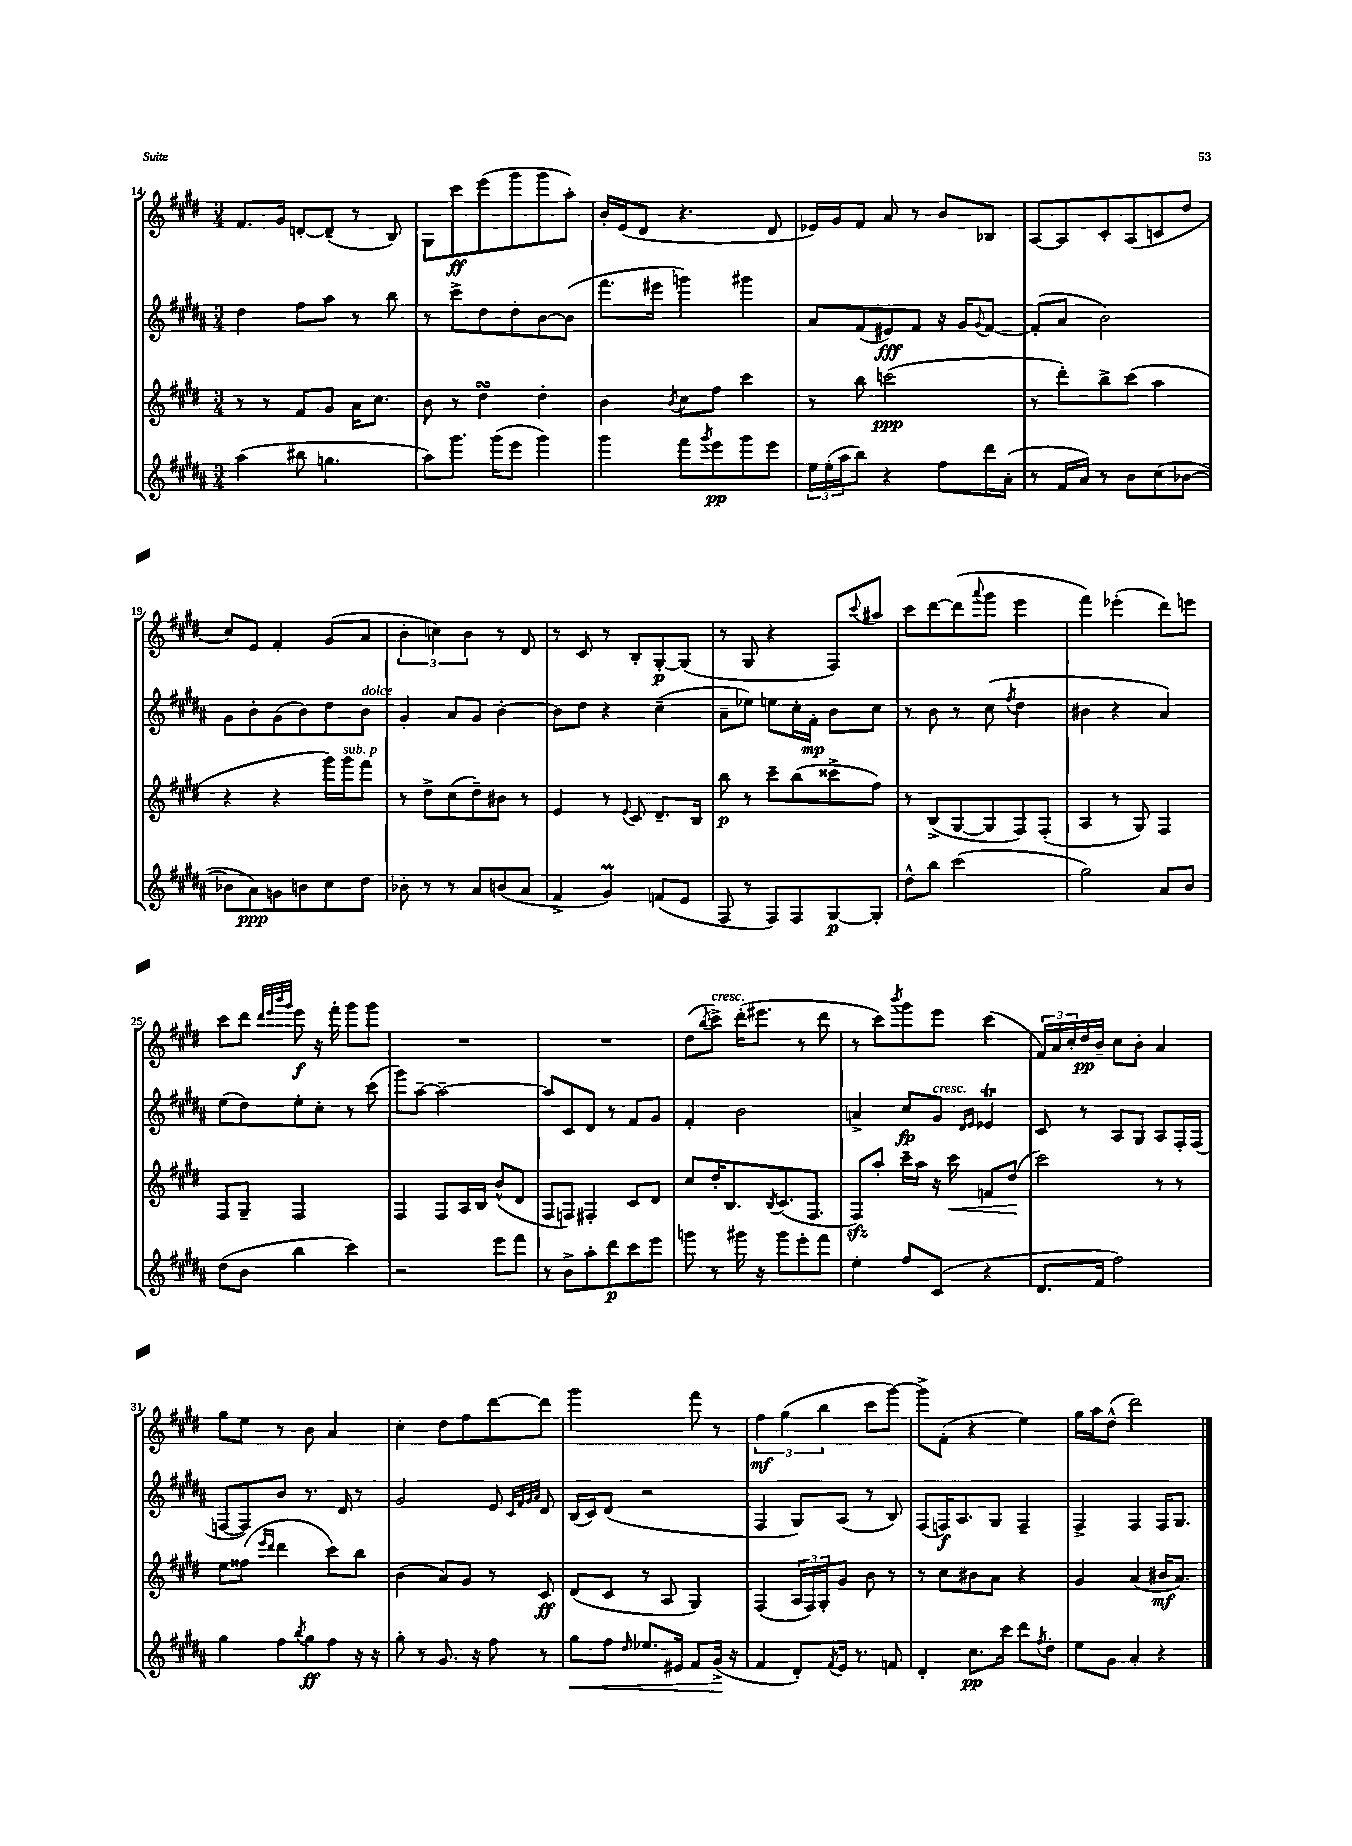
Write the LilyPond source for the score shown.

<<
\new StaffGroup <<
\new Staff = "s0" {
    \clef treble \key e \major \numericTimeSignature \time 3/4
    fis'8. gis'16 d'8~-. d'8--( r8 b8) |
    gis8 cis'''8\ff e'''8( gis'''8 gis'''8 a''8-.) |
    b'16-. e'16( dis'8 r4. dis'8 |
    ees'16) gis'16 fis'8 a'8 r8 b'8 bes8 |
    a8~ a8 cis'8-. a8( c'8 dis''8 |
    cis''8) e'8 fis'4-. gis'8( a'8 |
    \tuplet 3/2 { b'4-. c''4) b'4 } r8 dis'8 |
    r8 cis'8 r8 b8-. gis8~-.\p gis8( |
    r8 gis8 r4 fis8) \appoggiatura { cis'''8 } ais''8 |
    cis'''8 dis'''8~ dis'''8( \appoggiatura { a'''8 } gis'''8 e'''4 |
    fis'''4) ees'''4-.( dis'''8) e'''8 |
    cis'''8 dis'''8 \grace { dis'''32 e'''32 b'''32 gis'''32 } e'''8\f r16 fis'''16-. gis'''8 gis'''8 |
    R2. |
    R2. |
    dis''8( \acciaccatura { b''8 } cis'''8->^\markup { \italic "cresc." }) dis'''16-.( eis'''8. r8 dis'''8 |
    r8 cis'''8) \acciaccatura { b'''8 } gis'''8 e'''8 cis'''4( |
    \tuplet 3/2 { fis'16) a'16 cis''16-. } dis''16\pp b'16-- cis''8 b'8-. a'4 |
    gis''8 e''8 r8 b'8 a'4 |
    cis''4-. dis''8 fis''8 dis'''8~ dis'''8 |
    gis'''2 fis'''8 r8 |
    \tuplet 3/2 { fis''4\mf gis''4( b''4 } cis'''8 gis'''8~) |
    gis'''8-> fis'8-.( r4 e''4) |
    gis''16 a''16 dis''8-^( dis'''2) \bar "|." |
}
\new Staff = "s1" {
    \clef treble \key b \major \numericTimeSignature \time 3/4
    dis''4 fis''8 ais''8 r8 b''8 |
    r8 cis'''8-> dis''8 dis''8-. b'8~ b'8( |
    fis'''8. eis'''16 g'''4) gis'''4 |
    ais'8 fis'8( eis'8\fff) fis'8 r16 gis'16 \appoggiatura { gis'8 } fis'8~ |
    fis'8-.( ais'8 b'2) |
    gis'8 b'8-. gis'8( b'8) dis''8 b'8^\markup { \italic "dolce" } |
    gis'4-. ais'8 gis'8 b'4~-. |
    b'8 dis''8 r4 cis''4--( |
    ais'8-- ees''8) e''8 cis''16-. fis'16-.\mp b'8 cis''8 |
    r8 b'8 r8 cis''8( \acciaccatura { fis''8 } dis''4 |
    bis'4 r4 ais'4) |
    e''8( dis''8) e''8-. cis''8-. r8 cis'''8( |
    gis'''8) ais''8~-- ais''2~-- |
    ais''8 cis'8 dis'8 r8 fis'8 gis'8 |
    fis'4-. b'2 |
    a'4-> cis''8\fp gis'8^\markup { \italic "cresc." } \grace { dis'16 e'16 } ees'4\trill |
    cis'8 r8 ais8 gis8 ais8 fis16-. fis16( |
    f8~ f8) b'8 r8. dis'16 r8 |
    gis'2 e'8 \grace { cis'32 fis'32 gis'32 ais'32 } dis'8 |
    b16( cis'16) dis'8( r2 |
    fis4 gis8) ais8( r8 b8) |
    fis8( f16\f) ais8. gis8 f4-- |
    fis4-> fis4 fis16 gis8. \bar "|." |
}
\new Staff = "s2" {
    \clef treble \key e \major \numericTimeSignature \time 3/4
    r8 r8 fis'8 gis'8 a'16 cis''8. |
    b'8 r8 dis''4\turn dis''4-. |
    b'4 \acciaccatura { b'8 } cis''8 fis''8 cis'''4 |
    r8 b''8 c'''2\ppp( |
    r8 dis'''8-.) b''8-> cis'''8( a''4 |
    r4 r4 gis'''16) gis'''16^\markup { \italic "sub. p" } fis'''8 |
    r8 dis''8-> cis''8( dis''8--) bis'8 r8 |
    e'4 r8 \appoggiatura { e'8 } cis'8 dis'8.-- b16 |
    b''8\p r8 cis'''8-- b''8( cisis'''8-> fis''8) |
    r8 b8->( gis8~ gis8 fis8) fis8-.( |
    a4 r8 gis8) fis4 |
    fis8 gis8-- fis2 |
    fis4 fis8 a16 b16 b'8-^( dis'8 |
    fis8 f8) fis4-. cis'8 dis'8 |
    cis''8 dis''16-. b8. \acciaccatura { b8 } cis'8.( fis8. |
    fis8\sfz) a''8-. cis'''16-- a''16 r16 cis'''16\< f'8 dis''8\!( |
    cis'''2) r8 r8 |
    e''8 fisis''8( \grace { e'''16 dis'''16 } dis'''4 cis'''8) b''8 |
    b'4( a'8) gis'8 r8 cis'8\ff |
    dis'8( cis'8 r8 a8 gis4) |
    fis4( \tuplet 3/2 { a16 fis16) gis16-. } gis'8 b'8 r8 |
    r8 cis''8 bis'8 a'8 r4 |
    gis'4 a'4( bis'16\mf a'8.) \bar "|." |
}
\new Staff = "s3" {
    \clef treble \key b \major \numericTimeSignature \time 3/4
    ais''4( bis''8 g''4. |
    ais''8) gis'''8. gis'''16( e'''8 gis'''4) |
    gis'''4 fis'''8 \acciaccatura { gis'''8 } e'''8\pp gis'''8 e'''8 |
    \tuplet 3/2 { e''16 e''16-.( ais''16 } b''8) r4 fis''8 dis'''16 ais'16-.( |
    r8 fis'16 ais'16) r8 b'8 cis''8( bes'8~ |
    bes'8 ais'8\ppp) g'8 b'8 cis''8 dis''8 |
    bes'8-. r8 r8 ais'8 b'8( ais'8 |
    fis'4-> gis'4\prall) f'8( e'8 |
    fis8 r8 fis8) fis8 gis8~\p gis8-. |
    dis''8-^ b''8 cis'''2( |
    gis''2) ais'8 b'8 |
    dis''8( b'8 b''4 cis'''4) |
    r2 e'''8 fis'''8 |
    r8 b'8-> ais''8-. dis'''8\p cis'''8 e'''8 |
    g'''8 r8 gis'''16 r16 gis'''8 e'''8-. fis'''8 |
    e''4-. fis''8 cis'8( r4 |
    dis'8. fis'16 fis''2) |
    gis''4 fis''8 \acciaccatura { b''8 } gis''8\ff fis''8 r16 r16 |
    gis''8-. r8 gis'8. r16 fis''8 r8 |
    gis''8\< fis''8 \grace { dis''16 } ees''8. eis'16 fis'8 gis'16->\!( r16 |
    fis'4 dis'8-.) \acciaccatura { fis'8 } e'16 r8. f'8 |
    dis'4-. cis''8.\pp cis'''16 dis'''8 \acciaccatura { fis''8 } dis''8-. |
    e''8 gis'8 ais'4-. r4 \bar "|." |
}
>>
>>
\layout { \context { \Score currentBarNumber = #14 } }
